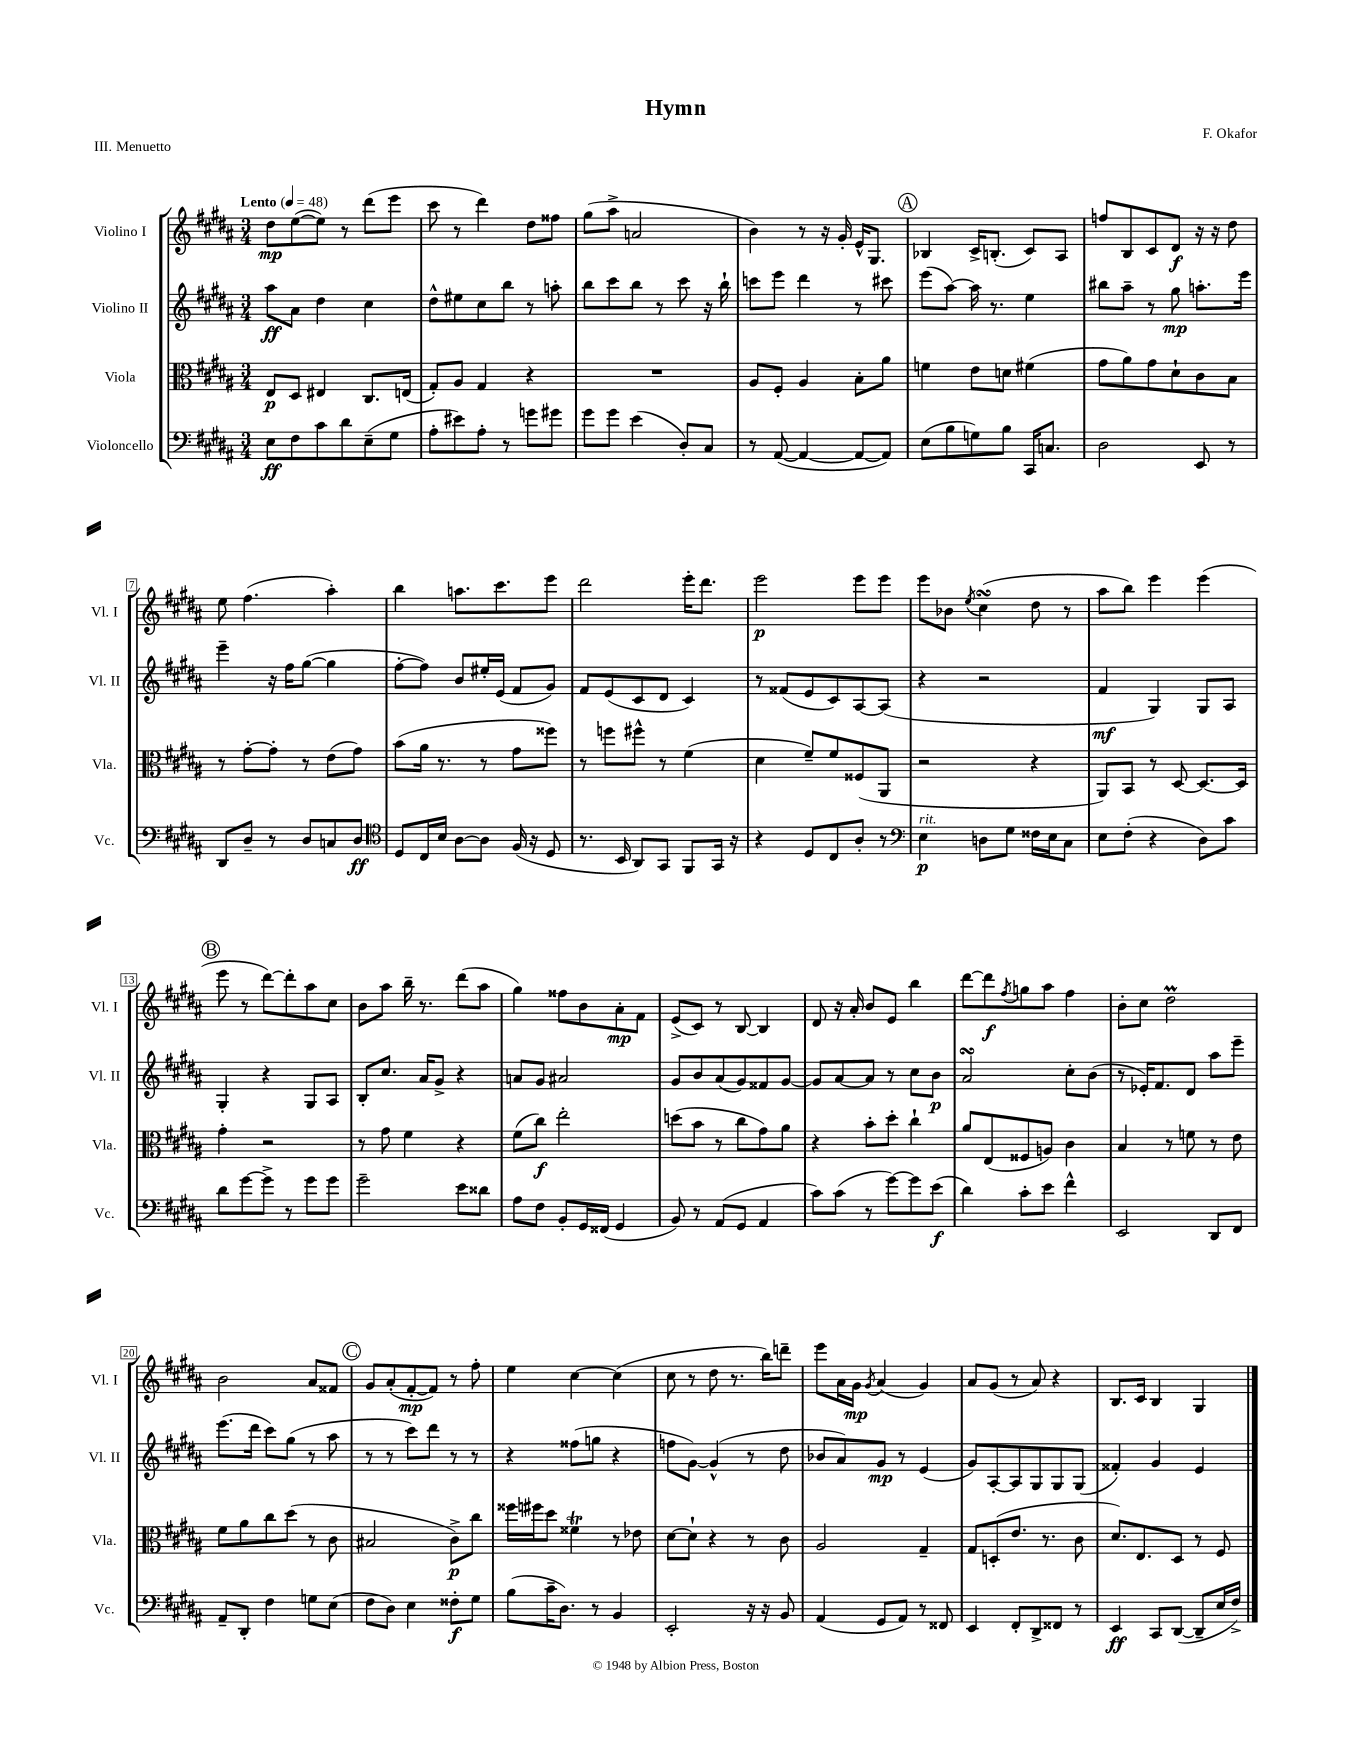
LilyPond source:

\header { title = "Hymn" composer = "F. Okafor" piece = "III. Menuetto" }
<<
\new StaffGroup <<
\new Staff = "s0" \with { instrumentName = "Violino I" shortInstrumentName = "Vl. I" } {
    \clef treble \key b \major \numericTimeSignature \time 3/4 \tempo "Lento" 4 = 48
    dis''8\mp e''8~( e''8) r8 dis'''8( e'''8 |
    cis'''8 r8 dis'''4) dis''8 fisis''8 |
    gis''8( ais''8-> a'2 |
    b'4) r8 r16 gis'16-. e'16-^ gis8. |
    \mark \markup { \circle "A" } bes4 cis'16-> b8.-.( cis'8) ais8 |
    f''8 b8 cis'8 dis'8\f r16 r16 dis''8 |
    e''8 fis''4.( ais''4-.) |
    b''4 a''8. cis'''8. e'''8 |
    dis'''2 e'''16-. dis'''8. |
    e'''2\p e'''8 e'''8 |
    e'''8 bes'8 \acciaccatura { e''8 } cis''4\turn( dis''8 r8 |
    ais''8 b''8) e'''4 e'''4( |
    \mark \markup { \circle "B" } e'''8 r8 dis'''8~) dis'''8-. ais''8 cis''8 |
    b'8 ais''8 b''16-- r8. dis'''8( ais''8 |
    gis''4) fisis''8 b'8 ais'8-.\mp fis'8 |
    e'8->( cis'8) r8 b8~ b4 |
    dis'8 r16 ais'16-. b'8 e'8 b''4 |
    dis'''8~ dis'''8\f \acciaccatura { fis''8 } g''8 ais''8 fis''4 |
    b'8-. cis''8 dis''2\prall |
    b'2 ais'8 fisis'8 |
    \mark \markup { \circle "C" } gis'8 ais'8-.( fis'8~-.\mp fis'8) r8 fis''8-. |
    e''4 cis''4~ cis''4( |
    cis''8 r8 dis''8 r8. b''16) d'''8-- |
    e'''8 ais'16 gis'16\mp \acciaccatura { gis'8 } ais'4( gis'4) |
    ais'8 gis'8( r8 ais'8) r4 |
    b8. cis'16 b4 gis4 \bar "|." |
}
\new Staff = "s1" \with { instrumentName = "Violino II" shortInstrumentName = "Vl. II" } {
    \clef treble \key b \major \numericTimeSignature \time 3/4
    ais''8\ff ais'8 dis''4 cis''4 |
    dis''8-^ eis''8 cis''8 b''8 r8 a''8-. |
    b''8 cis'''8 b''8 r8 cis'''8 r16 b''16-! |
    c'''8 e'''8 dis'''4 r8 cis'''8 |
    \mark \markup { \circle "A" } e'''8( ais''8~) ais''16 r8. e''4 |
    bis''8 ais''8-- r8 gis''8\mp a''8.-. e'''16 |
    e'''4-- r16 fis''16 gis''8~( gis''4 |
    fis''8~-. fis''8) b'8 eis''16-. e'16( fis'8 gis'8) |
    fis'8 e'8( cis'8 dis'8 cis'4) |
    r8 fisis'8( e'8 cis'8) ais8~ ais8( |
    r4 r2 |
    fis'4\mf gis4) gis8 ais8 |
    \mark \markup { \circle "B" } gis4-. r4 gis8 ais8 |
    b8-. cis''8. ais'16 gis'8-> r4 |
    a'8 gis'8 ais'2 |
    gis'8 b'8 ais'8( gis'8) fisis'8 gis'8~ |
    gis'8 ais'8~ ais'8 r8 cis''8 b'8\p |
    ais'2\turn cis''8-. b'8( |
    r8 ees'16-.) fis'8. dis'8 ais''8 e'''8-- |
    e'''8.( dis'''16 cis'''8) gis''8( r8 ais''8 |
    \mark \markup { \circle "C" } r8 r8 cis'''8) dis'''8 r8 r8 |
    r4 fisis''8( g''8 r4 |
    f''8 gis'8~) gis'4-^( r8 dis''8 |
    bes'8 ais'8) gis'8\mp r8 e'4( |
    gis'8) ais8~-. ais8 gis8 gis8 gis8( |
    fisis'4-.) gis'4 e'4 \bar "|." |
}
\new Staff = "s2" \with { instrumentName = "Viola" shortInstrumentName = "Vla." } {
    \clef alto \key b \major \numericTimeSignature \time 3/4
    e8\p dis8 eis4 cis8. e16( |
    gis8-.) ais8 gis4 r4 |
    R2. |
    ais8 fis8-. ais4 b8-. ais'8 |
    \mark \markup { \circle "A" } f'4 e'8 d'8 fis'4( |
    gis'8 ais'8) gis'8 dis'8-! cis'8 b8 |
    r8 gis'8~-. gis'8-. r8 e'8( gis'8) |
    b'8( ais'16 r8. r8 gis'8 fisis''8) |
    r8 f''8 fis''8-^ r8 fis'4( |
    dis'4 fis'8--) fis'8 fisis8( ais,8 |
    r2 r4 |
    ais,8) b,8 r8 dis8~ dis8.~ dis16 |
    \mark \markup { \circle "B" } gis'4-. r2 |
    r8 gis'8 fis'4 r4 |
    fis'8( cis''8\f) e''2-. |
    d''8( b'8 r8 cis''8 gis'8) ais'8 |
    r4 b'8-. dis''8-. cis''4-! |
    ais'8 e8( fisis8 a8) cis'4 |
    b4 r8 f'8 r8 e'8 |
    fis'8 ais'8 cis''8 dis''8( r8 cis'8 |
    \mark \markup { \circle "C" } bis2 cis'8->\p) cis''8 |
    fisis''16 fis''16 dis''8 fisis'4\trill r8 ees'8 |
    dis'8~ dis'8-! r4 r8 cis'8 |
    ais2 gis4-- |
    gis8 d8-.( e'8. r8. cis'8 |
    dis'8.) e8. dis8 r8 fis8 \bar "|." |
}
\new Staff = "s3" \with { instrumentName = "Violoncello" shortInstrumentName = "Vc." } {
    \clef bass \key b \major \numericTimeSignature \time 3/4
    e8\ff fis8 cis'8 dis'8 e8--( gis8 |
    ais8-. eis'8) ais8-. r8 g'8 gis'8 |
    gis'8 gis'8 e'4( dis8-.) cis8 |
    r8 ais,8~( ais,4~ ais,8~ ais,8) |
    \mark \markup { \circle "A" } e8( b8 g8) b8 cis,16 c8. |
    dis2 e,8 r8 |
    dis,8 dis8-- r8 dis8 c8 dis8\ff |
    \clef tenor dis8 cis16 b16 ais8~ ais8 fis16( r16 dis8 |
    r8. b,16 ais,8) gis,8 fis,8 gis,16 r16 |
    r4 dis8 cis8 ais8-. r8 |
    \clef bass e4\p^\markup { \italic "rit." } d8 gis8 fisis16 e16 cis8 |
    e8 fis8-.( r4 dis8) cis'8 |
    \mark \markup { \circle "B" } dis'8 gis'8~ gis'8-> r8 gis'8 gis'8 |
    gis'2-- e'8 disis'8 |
    ais8 fis8 b,8-. gis,16 fisis,16( gis,4 |
    b,8) r8 ais,8( gis,8 ais,4 |
    cis'8) cis'8( r8 gis'8~) gis'8 e'8\f( |
    dis'4) cis'8-. e'8 fis'4-^ |
    e,2 dis,8 fis,8 |
    ais,8-- dis,8-. fis4 g8 e8( |
    \mark \markup { \circle "C" } fis8 dis8) e4 fisis8-.\f gis8 |
    b8( cis'16-- dis8.) r8 b,4 |
    e,2-. r16 r16 b,8 |
    ais,4( gis,8 ais,8) r8 fisis,8 |
    e,4 fis,8-. dis,8-> fisis,8 r8 |
    e,4\ff cis,8 dis,8~( dis,8-- e16 fis16->) \bar "|." |
}
>>
>>
\layout { \context { \Score \override BarNumber.stencil = #(make-stencil-boxer 0.1 0.3 ly:text-interface::print) } }
